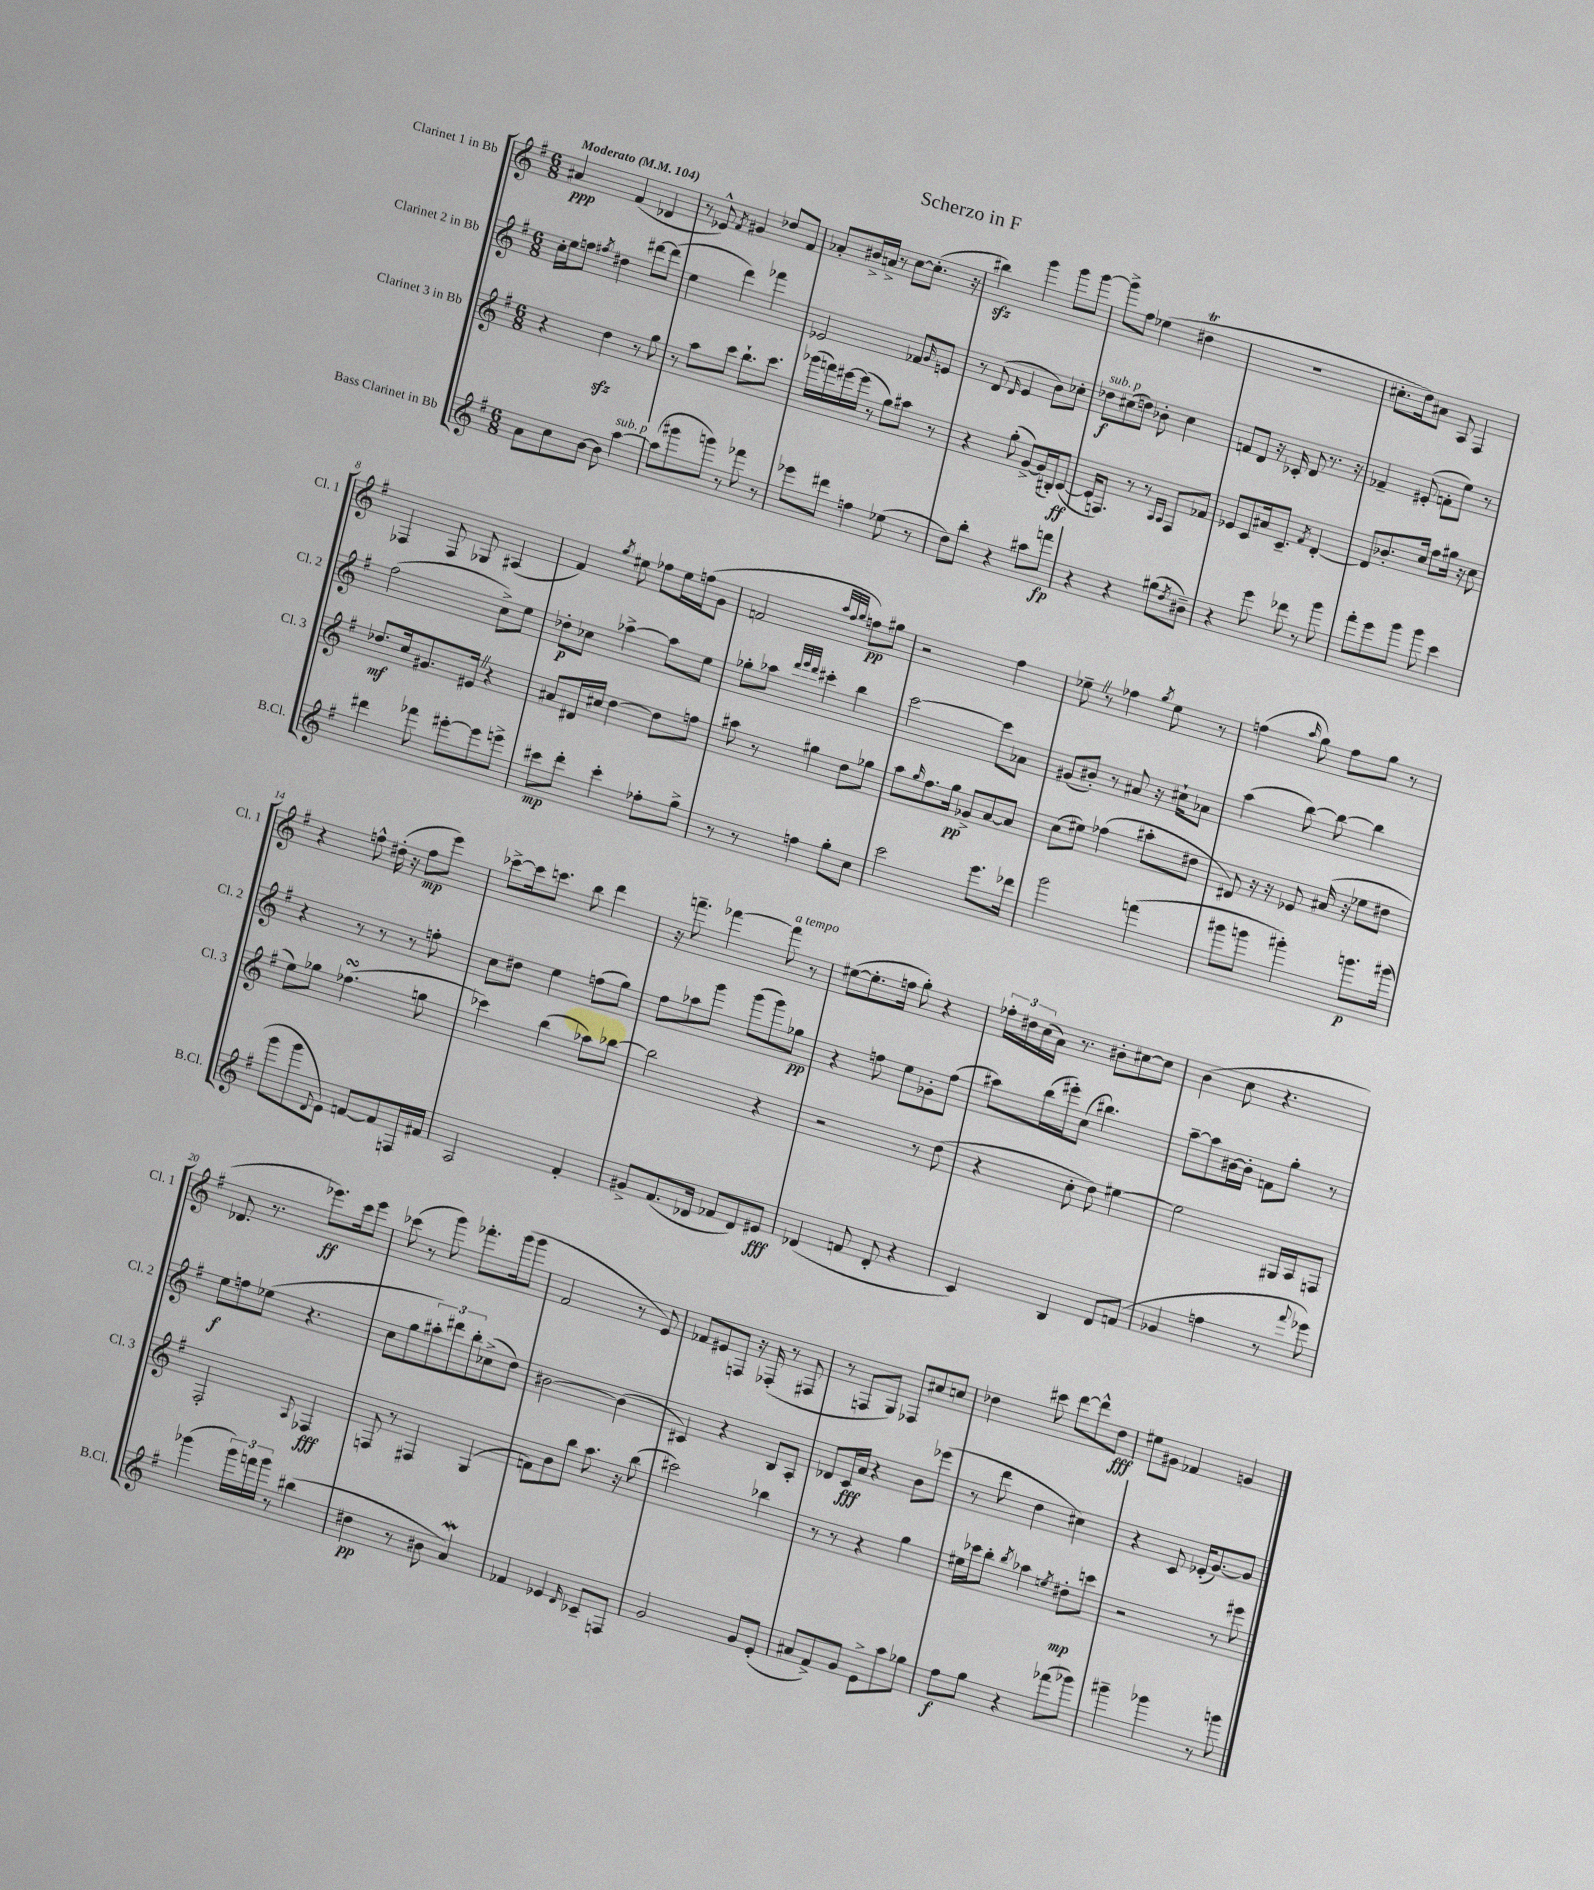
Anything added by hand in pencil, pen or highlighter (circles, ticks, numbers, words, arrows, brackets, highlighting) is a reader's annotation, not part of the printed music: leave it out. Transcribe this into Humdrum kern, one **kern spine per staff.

**kern	**kern	**kern	**kern
*staff4	*staff3	*staff2	*staff1
*clefG2	*clefG2	*clefG2	*clefG2
*k[f#]	*k[f#]	*k[f#]	*k[f#]
*M6/8	*M6/8	*M6/8	*M6/8
*MM104	*MM104	*MM104	*MM104
8a	4r	16cc'	4a#
.	.	16ee	.
8cc	.	8ff	.
.	.	8qff#	.
[8b	4dd	4dd#	(4f#
8b]	.	.	.
[4aa	8r	[8ddd#	4d-
.	8gg	(8ddd#]	.
=	=	=	=
(8aa]	8r	4ee	8r
8ggg#	8aa	.	8e-^^)
.	.	.	8qf#
8ggg)	8ccc	4ddd)	4g#
8r	8.bb`	.	.
8fff-	.	4fff-	8dd-
.	8.ccc	.	.
8r	.	.	8f#
=	=	=	=
8eee-	(16ggg-	2e-	8a-'
.	16fff)	.	.
8ddd#	[16eee#	.	16b#^
.	(16eee#]	.	16a^
4ff	8r	.	8r
.	8gg)	.	[8cc
(8ee-	8aa#	8f-	(8.cc']
.	.	16qqg	.
8r	8r	8e	.
.	.	.	16r
=	=	=	=
8dd)	4r	8r	4bb#)
8bb'	.	(8d	.
.	.	16qqd	.
4r	(8gg'	4e	4ggg
.	[8g^)	.	.
8aa#	(16g]	8b)	8ggg
.	16B#')	.	.
8fff	([8c	8cc-'	[8ggg
=	=	=	=
4r	16c]	8dd-	8ggg^]
.	8.F)	.	.
.	.	(8cc#	8ff#
4r	8r	8dd)	(4ee-
.	8r	8b-'	.
.	16qqA	.	.
.	16qqA	.	.
(8gg#	8F	4cc#	4dd#
8qdd	.	.	.
8b#~)	8f-	.	.
=	=	=	=
4r	8e-	8f	2.r
.	8c	8d	.
8eee	16a#	16r	.
.	8.c~	16c-'	.
8ddd-	.	8d	.
.	8qf#	.	.
8r	[4d'	8.r	.
8ggg	.	.	.
.	.	16r	.
=	=	=	=
8fff#'	8d]	4f-~	8.cc#'
8eee	8.b-'	.	.
.	.	.	16dd)
8ggg	.	(8e#'	8a#
.	16cc	.	.
8ggg	8ff#	8f'	8A
4ccc	16gg#	8ee)	4F#
.	16r	.	.
.	8cc	8r	.
=	=	=	=
4ddd#	8.dd-	(2ff#	4F-
.	16cc	.	.
8fff-	8.g#	.	8F-
[8eee#'	.	.	8G-
.	16e#	.	.
8eee#]	4r	8cc^)	(4A#
8eee^	.	8ee	.
=	=	=	=
8ccc#	8a#	8dd-'	4f#)
8ddd'	16d#	8cc-	.
.	16cc#	.	.
.	.	.	8qgg
4ccc#'	[4dd	[4aa-^	8ee#
.	.	.	8ff-
8ff-'	8dd]	8aa-]	16ee#
.	.	.	(16ff
8gg^	8ff	8ee	8g
=	=	=	=
8r	8aa#	8gg-'	2f
8r	8r	8aa-	.
.	.	32qqddd	.
.	.	32qqeee	.
.	.	32qqddd	.
4ff	4gg#	4ccc#'	.
.	.	.	32qqaa
.	.	.	32qqff#
.	.	.	32qqgg
8gg'	8dd	4bb	8ff)
8cc	8gg-	.	8gg#
=	=	=	=
2ccc	8aa	[2ccc	2r
.	16qqgg	.	.
.	8.ff#	.	.
.	16gg	.	.
.	8g-^	.	.
8.eee	[8a	8ccc]	4ff#
.	8a]	8a-	.
16ddd-	.	.	.
=	=	=	=
2ggg	(8cc	(8g#	8ee-~
.	8ee#)	8b#')	8r
.	(4ff-	8r	4ff-
.	.	8a#	.
.	.	.	8qgg
(4fff	8aa#'	16r	8ee-
.	.	16cc#`	.
.	8dd#	8a-	8r
=	=	=	=
8ggg#	8d#)	(4aa	(4ff
8ggg	16r	.	.
.	16r	.	.
.	.	.	16qqaa
4ggg#')	8e-	[8bb)	8gg)
.	(16a#	8bb_	8ff
.	16r	.	.
8.ggg	8ee-	4bb]	8gg
.	8dd#	.	8r
(16ggg#	.	.	.
=	=	=	=
8ggg	8ee)	4r	4r
8ggg	8gg-	.	.
8qqd	.	.	.
8e)	(4.ff-	8r	8ff^^
[8f	.	8r	(16dd#'
.	.	.	16r
8f]	.	8r	8ff
16F	8gg	8ff'	8eee)
16f#	.	.	.
=	=	=	=
2A	4ccc-)	8cc	[8ccc-^
.	.	8dd#	16ccc-]
.	.	.	8.ccc
.	(4bb	4ee	.
.	.	.	8bb
4f#'	8aa-)	(8ff	4ddd
.	[8bb-	8gg)	.
=	=	=	=
8g#^	2bb-]	8ff#	16r
.	.	.	8.fff~
(8.f#	.	8aa-	.
.	.	8ggg	[4fff-
16d-	.	.	.
8f-	.	(8ggg	.
8d-)	4r	8ggg)	8fff-]
8e#	.	8gg-	8r
=	=	=	=
(4d-	2r	4r	([8ee#
.	.	.	8.ee#']
8f	.	8ff	.
.	.	.	16ff
8d-'	.	8ee	8gg')
4r	8r	8g-'	4r
.	(8dd	(8ff	.
=	=	=	=
4c)	4r	8aa#)	24ff-'
.	.	.	24dd#
.	.	.	(24cc
.	.	(16bb	16a)
.	.	16eee#')	8.r
4B	8cc'	(8cc	.
.	8dd)	4.bb#)	8b#'
8d	[4ee#	.	[8cc#
(8f	.	.	8cc#]
=	=	=	=
4g-	2ee#]	[8aa~	(4b
.	.	8aa]	.
4ff	.	[16b#	8cc
.	.	16b#']	.
.	.	8f	4.r
8r	16G#	8gg'	.
.	16A	.	.
8qqfff#	.	.	.
8eee-)	8F	8r	.
=	=	=	=
(4ggg-	2F#'	8ee	8.d-
.	.	8ff	.
.	.	.	8.r
24ggg-)	.	(8ee-	.
24fff	.	.	.
24ggg-	.	.	.
8r	.	4.r	8.eee-)
.	8qqA	.	.
(4bb#	4F-	.	.
.	.	.	16ccc
.	.	.	8eee-
=	=	=	=
4dd#	8F	8cc	(8ccc-
.	8r	8gg	8r
8r	4F#	12aa#')	8ggg)
.	.	12ddd#	.
8b#	.	.	8.fff-'
.	.	12bb'	.
4a)	(4G	(8cc-^	.
.	.	.	(16ggg
.	.	8dd)	8ggg
=	=	=	=
4f-	8f)	[2b#	2f#
.	8b	.	.
4e-	8bb	.	.
.	8.aa	.	.
16qqd	.	.	.
8c-~	.	(4b#]	8r
.	16r	.	.
8F	(8bb	.	8e)
=	=	=	=
2g	2ccc#)	4c#)	8f-
.	.	.	8e#
.	.	4r	8F
.	.	.	16r
.	.	.	(16F-'
8g	4bb-	8B	8r
(8e'	.	8A'	8F#
=	=	=	=
8a#	8r	8d-	8r
8f#^)	8r	16c	8F
.	.	16a	.
8g	4r	4r	8G)
8e^	.	.	8F-
8aa	4gg	8b	8cc#
8gg-	.	(8eee-	8cc
=	=	=	=
8ff#	16ee#	8r	4dd-
.	16ccc-	.	.
8gg	8bb'	8ddd	.
.	8qbb	.	.
4r	4aa-	4dd	8ccc#
.	.	.	[8ddd
.	8qee	.	.
(8fff-	8dd#'	4cc#)	8ddd^^]
8ggg-)	8ccc	.	8dd-
=	=	=	=
4ggg#~	2r	4r	8ee#
.	.	.	8g#
4ggg-	.	8c	4f-
.	.	(16e-'	.
.	.	[8.g)	.
8r	8r	.	4g
8ggg	8eee#	8g]	.
==	==	==	==
*-	*-	*-	*-
